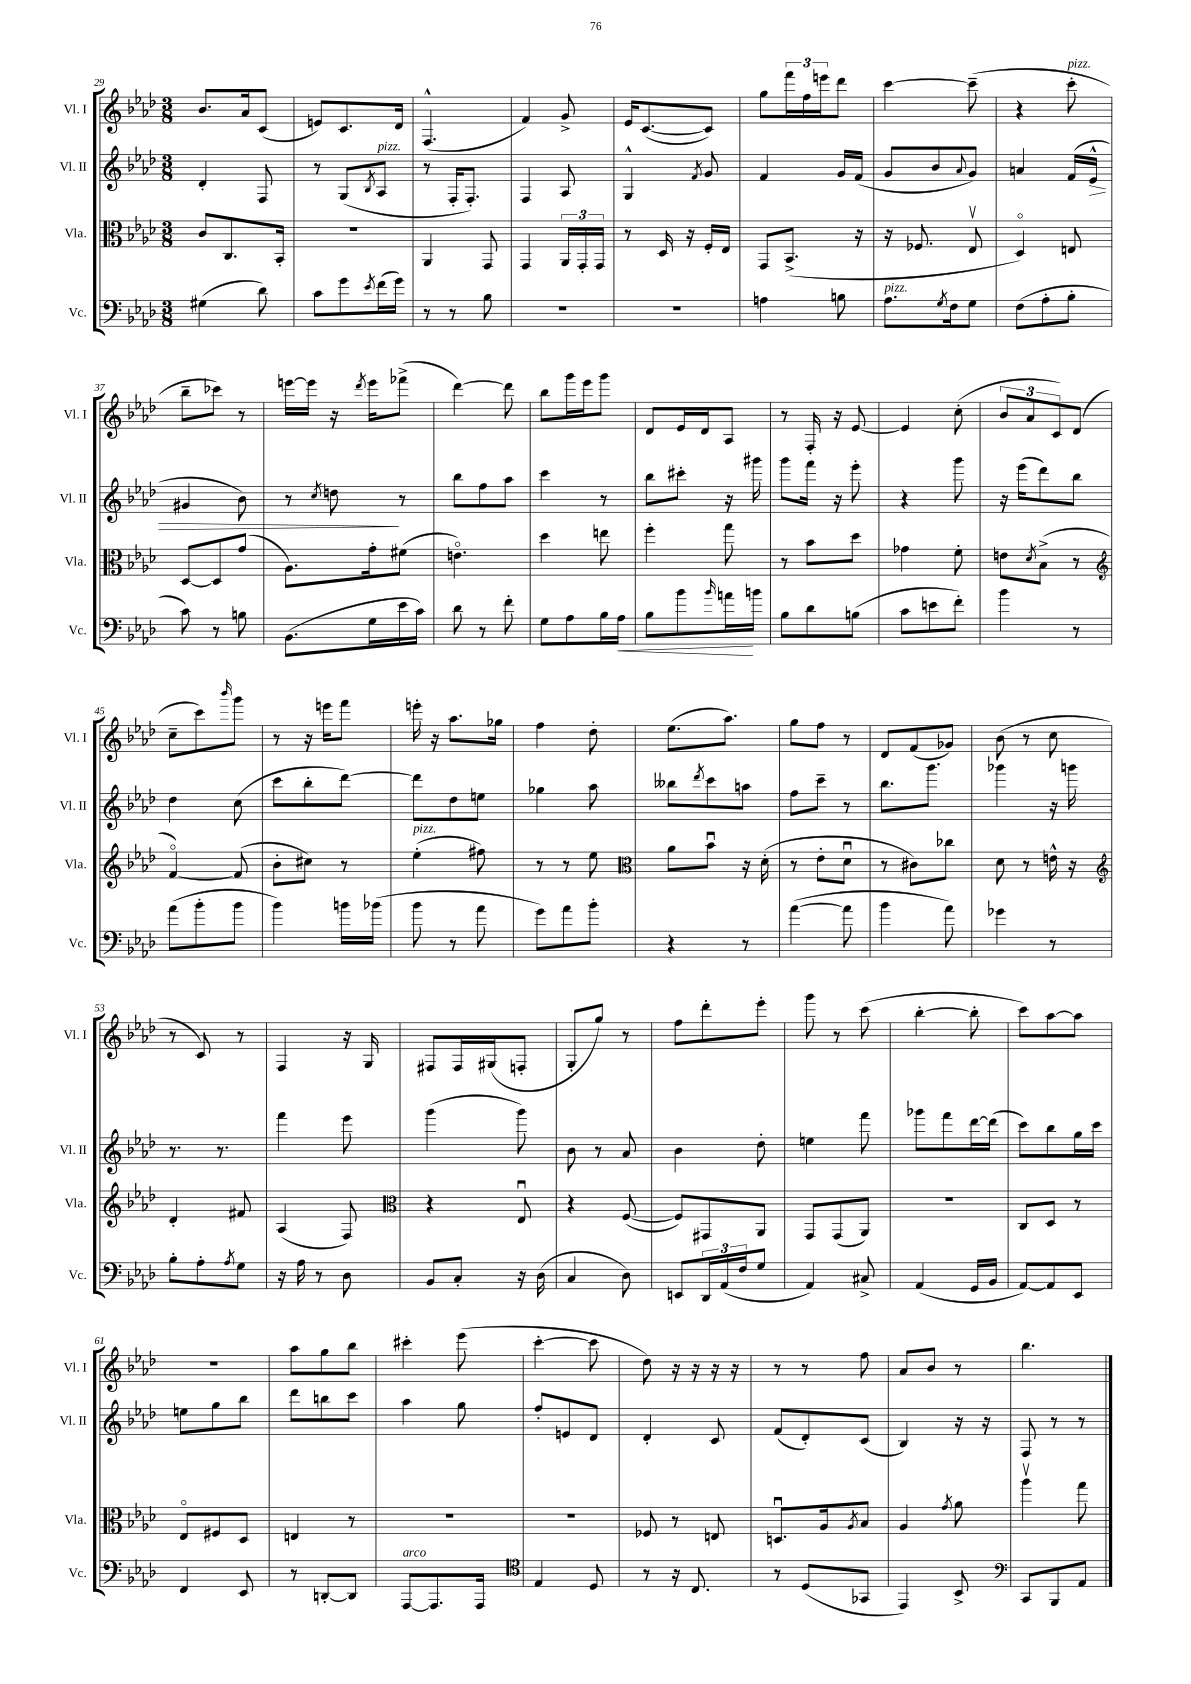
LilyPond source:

<<
\new StaffGroup <<
\new Staff = "s0" \with { instrumentName = "Vl. I" shortInstrumentName = "Vl. I" } {
    \clef treble \key aes \major \numericTimeSignature \time 3/8
    bes'8. aes'16 c'8( |
    e'8) c'8. des'16 |
    f4.-^( |
    f'4) g'8-> |
    ees'16 c'8.~( c'8) |
    g''8 \tuplet 3/2 { f'''16 f''16 e'''16 } des'''8 |
    c'''4~ c'''8--( |
    r4 c'''8-.^\markup { \italic "pizz." } |
    bes''8-- ces'''8) r8 |
    e'''16~ e'''16 r16 \acciaccatura { des'''8 } e'''16 fes'''8->( |
    des'''4~) des'''8 |
    bes''8 g'''16 ees'''16 g'''8 |
    des'8 ees'16 des'16 aes8 |
    r8 f16-. r16 ees'8~ |
    ees'4 c''8-.( |
    \tuplet 3/2 { bes'8 aes'8 c'8) } des'8( |
    c''8-- c'''8) \grace { bes'''16 } g'''8 |
    r8 r16 e'''16 f'''8 |
    e'''16-. r16 aes''8. ges''16 |
    f''4 des''8-. |
    ees''8.( aes''8.) |
    g''8 f''8 r8 |
    des'8 f'8( ges'8) |
    bes'8( r8 c''8 |
    r8 c'8) r8 |
    f4 r16 g16 |
    fis8 fis16 gis16( f8-. |
    g8-. g''8) r8 |
    f''8 des'''8-. ees'''8-. |
    g'''8 r8 c'''8( |
    bes''4~-. bes''8-. |
    c'''8) aes''8~ aes''8 |
    R4. |
    aes''8 g''8 bes''8 |
    cis'''4-. ees'''8( |
    c'''4~-. c'''8 |
    des''8) r16 r16 r16 r16 |
    r8 r8 f''8 |
    aes'8 bes'8 r8 |
    bes''4. \bar "|." |
}
\new Staff = "s1" \with { instrumentName = "Vl. II" shortInstrumentName = "Vl. II" } {
    \clef treble \key aes \major \numericTimeSignature \time 3/8
    des'4-. f8 |
    r8 g8( \acciaccatura { bes8 } aes8^\markup { \italic "pizz." } |
    r8 f16-. f8.-.) |
    f4 aes8 |
    g4-^ \acciaccatura { f'8 } g'8 |
    f'4 g'16 f'16( |
    g'8 bes'8 \appoggiatura { aes'8 } g'8) |
    a'4 f'16( ees'16-^\> |
    gis'4 bes'8) |
    r8 \acciaccatura { c''8 } d''8\! r8 |
    bes''8 f''8 aes''8 |
    c'''4 r8 |
    bes''8 cis'''8-. r16 gis'''16 |
    g'''8 f'''16 r16 ees'''8-. |
    r4 g'''8 |
    r16 ees'''16( des'''8) bes''8 |
    des''4 c''8( |
    c'''8 bes''8-. des'''8~) |
    des'''8 des''8 e''8 |
    ges''4 aes''8 |
    beses''8 \acciaccatura { des'''8 } c'''8 a''8 |
    f''8 c'''8-- r8 |
    bes''8. g'''8. |
    ges'''4 r16 g'''16 |
    r8. r8. |
    f'''4 ees'''8 |
    g'''4( g'''8) |
    bes'8 r8 aes'8 |
    bes'4 des''8-. |
    e''4 f'''8 |
    ges'''8 f'''8 des'''16~ des'''16( |
    c'''8) bes''8 g''16 c'''16 |
    e''8 g''8 bes''8 |
    des'''8 b''8 c'''8 |
    aes''4 g''8 |
    f''8-. e'8 des'8 |
    des'4-. c'8 |
    f'8( des'8-.) c'8( |
    bes4) r16 r16 |
    f8 r8 r8 \bar "|." |
}
\new Staff = "s2" \with { instrumentName = "Vla." shortInstrumentName = "Vla." } {
    \clef alto \key aes \major \numericTimeSignature \time 3/8
    c'8 c8. bes,16-. |
    R4. |
    aes,4 g,8 |
    g,4 \tuplet 3/2 { aes,16 g,16-. g,16 } |
    r8 des16 r16 f16-. ees16 |
    g,8 bes,8.->( r16 |
    r16 fes8. ees8\upbow |
    des4\flageolet) e8 |
    des8~ des8 g'8( |
    aes8.) g'16-. fis'8( |
    e'4.\flageolet) |
    des''4 e''8 |
    f''4-. g''8 |
    r8 bes'8 des''8 |
    ges'4 f'8-. |
    e'8 \acciaccatura { des'8 } bes8->( r8 |
    \clef treble f'4~\flageolet) f'8( |
    bes'8-. cis''8) r8 |
    ees''4-.^\markup { \italic "pizz." }( fis''8) |
    r8 r8 ees''8 |
    \clef alto aes'8 bes'8\downbow r16 des'16-.( |
    r8 ees'8-. des'8\downbow |
    r8 cis'8) ces''8 |
    des'8 r8 e'16-^ r16 |
    \clef treble des'4-. fis'8 |
    aes4( f8) |
    \clef alto r4 ees8\downbow |
    r4 f8~( |
    f8) gis,8 aes,8 |
    g,8 g,8( aes,8) |
    R4. |
    c8 des8 r8 |
    ees8\flageolet fis8 des8 |
    e4 r8 |
    R4. |
    R4. |
    fes8 r8 e8 |
    d8.\downbow aes16 \acciaccatura { aes8 } bes8 |
    aes4 \acciaccatura { g'8 } aes'8 |
    aes''4\upbow g''8 \bar "|." |
}
\new Staff = "s3" \with { instrumentName = "Vc." shortInstrumentName = "Vc." } {
    \clef bass \key aes \major \numericTimeSignature \time 3/8
    gis4( des'8) |
    c'8 g'8 \acciaccatura { ees'8 } f'16( g'16) |
    r8 r8 bes8 |
    R4. |
    R4. |
    a4 b8 |
    aes8.^\markup { \italic "pizz." } \acciaccatura { g8 } f16 g8 |
    f8( aes8-. bes8-. |
    c'8) r8 b8 |
    bes,8.( g16 ees'16 c'16) |
    des'8 r8 f'8-. |
    g8 aes8 bes16 aes16\< |
    bes8 bes'8 \grace { bes'16 } a'16\! b'16 |
    bes8 des'8 b8( |
    c'8 e'8 f'8-.) |
    bes'4 r8 |
    aes'8( bes'8-. bes'8 |
    bes'4) b'16 bes'16( |
    bes'8 r8 aes'8 |
    g'8) aes'8 bes'8-. |
    r4 r8 |
    aes'4~( aes'8 |
    bes'4 aes'8) |
    ges'4 r8 |
    bes8-. aes8-. \acciaccatura { aes8 } g8 |
    r16 aes16 r8 des8 |
    bes,8 c8-. r16 des16( |
    c4 des8) |
    e,8 \tuplet 3/2 { des,16 aes,16( f16 } g8 |
    aes,4) cis8-> |
    aes,4( g,16 bes,16 |
    aes,8~) aes,8 ees,8 |
    f,4 ees,8 |
    r8 d,8~-. d,8 |
    aes,,8~^\markup { \italic "arco" } aes,,8. aes,,16 |
    \clef tenor ees4 des8 |
    r8 r16 c8. |
    r8 des8( ges,8 |
    ees,4) bes,8-> |
    \clef bass c,8 bes,,8 aes,8 \bar "|." |
}
>>
>>
\layout { \context { \Score currentBarNumber = #29 } }
